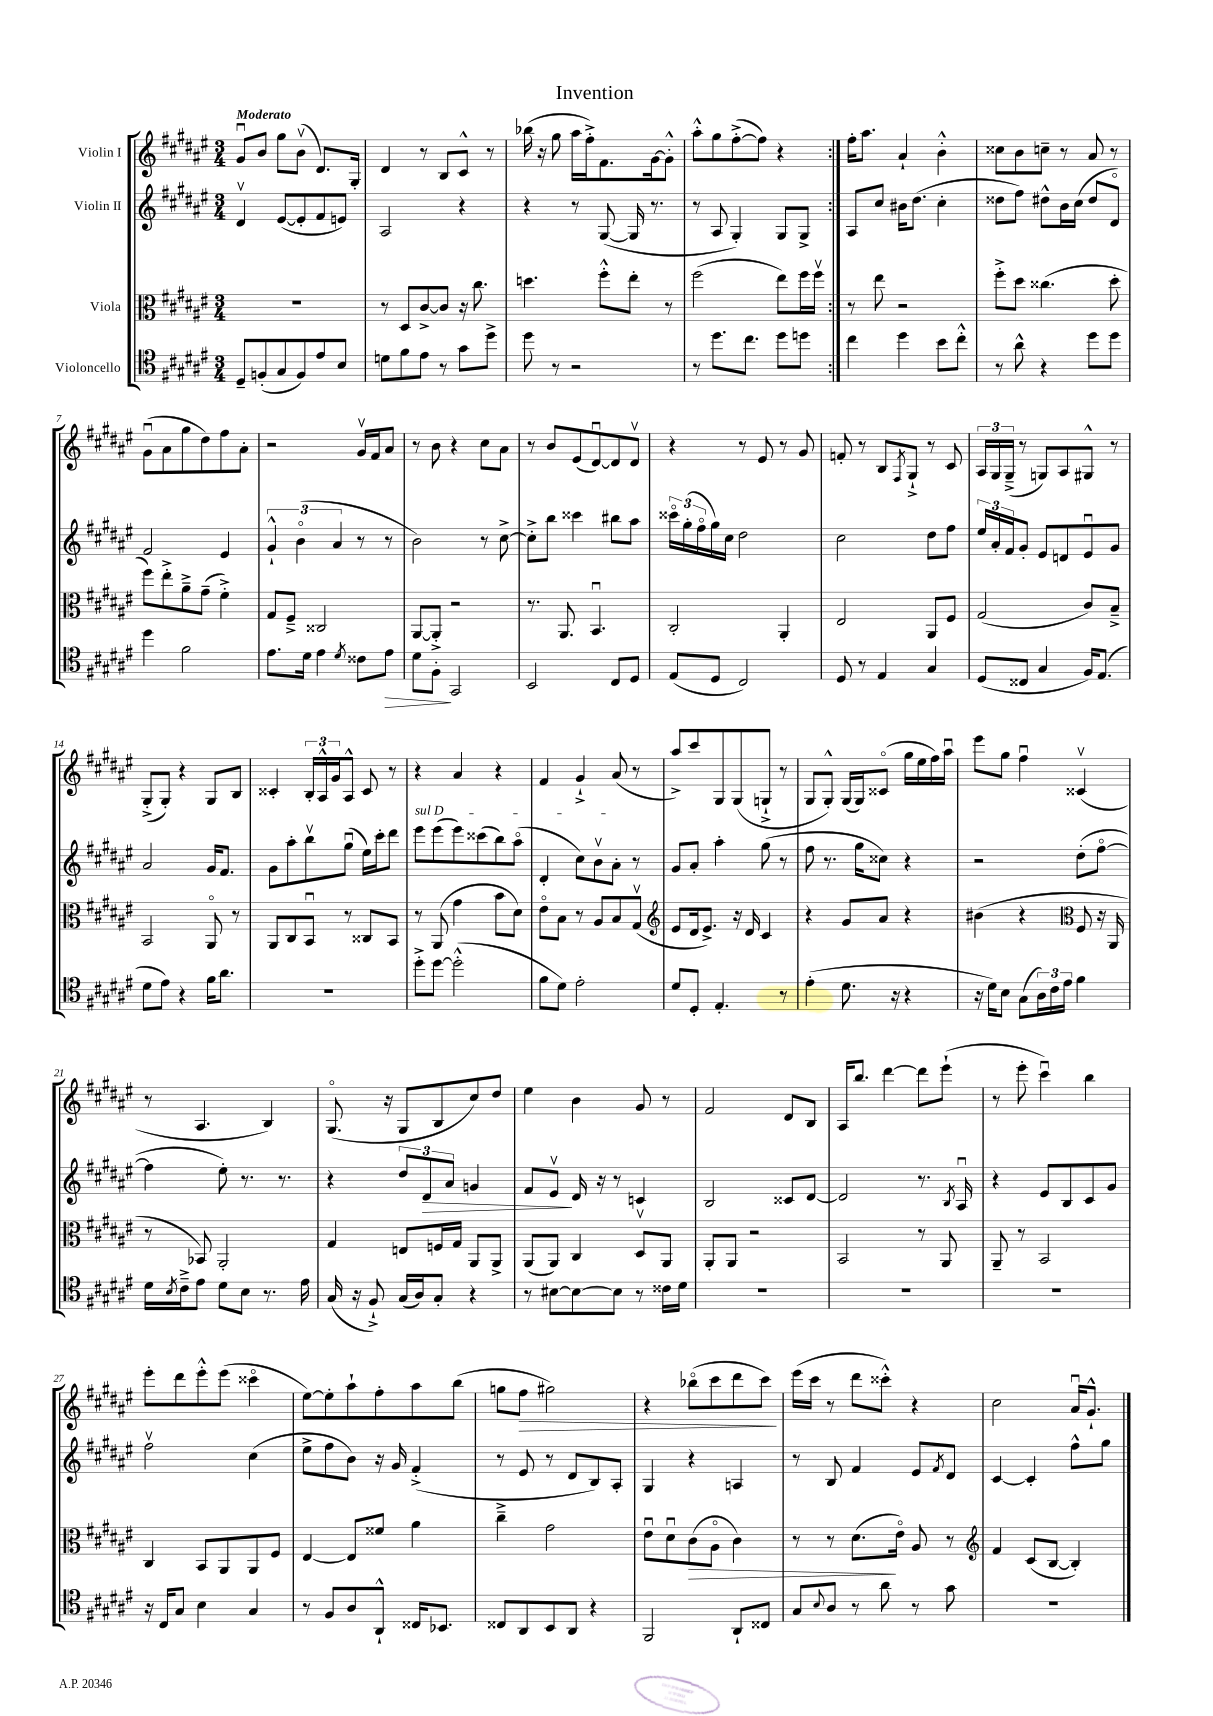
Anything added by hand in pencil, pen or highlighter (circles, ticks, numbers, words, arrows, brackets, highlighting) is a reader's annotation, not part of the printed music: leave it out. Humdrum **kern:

**kern	**kern	**kern	**kern
*staff4	*staff3	*staff2	*staff1
*clefC4	*clefC3	*clefG2	*clefG2
*k[f#c#g#d#a#e#]	*k[f#c#g#d#a#e#]	*k[f#c#g#d#a#e#]	*k[f#c#g#d#a#e#]
*M3/4	*M3/4	*M3/4	*M3/4
8D#~	2.r	4d#v	8g#u
(8F'	.	.	8b
8G#	.	([8e#	8gg#
8F)	.	8e#']	(8bv
8e#	.	8f#	8.d#)
8B	.	8e)	.
.	.	.	16G#'
=	=	=	=
8d	8r	2A#	4d#
8f#	8D#	.	.
8e#	[8c#^	.	8r
8r	8c#]	.	8B
8g#	16r	4r	8c#^^
.	8.cc#	.	.
8dd#^	.	.	8r
=	=	=	=
8dd#	4.dd	4r	(16bb-
.	.	.	16r
8r	.	.	8gg#
2r	.	8r	16aa#
.	.	.	16ff#'^)
.	8ff#'^^	([8G#	8.f#
.	8ee#'	16G#]	.
.	.	8.r	[16g#
.	8r	.	8g#'^^]
=	=	=	=
8r	(2ff#	8r	8aa#'^^
8.dd#	.	8A#	8gg#
.	.	4G#')	([8ff#'^
8.cc#	.	.	.
.	.	.	8ff#])
8dd#	8ee#)	8G#	4r
8dd	16ff#	8G#^	.
.	16ff#v	.	.
=:|!	=:|!	=:|!	=:|!
4cc#	8r	8A#	16ff#'
.	.	.	8.aa#
.	8ee#	8cc#	.
4dd#	2r	16b#	4a#`
.	.	(8.dd#	.
8b	.	4cc#'	4b'^^
8cc#'^^	.	.	.
=	=	=	=
8r	8ff#'^	8dd##	8cc##
8a#^^	8dd#	8ff#)	8b
4r	(4.cc##	8dd#^^	8cc~
.	.	16b	8r
.	.	(16cc#	.
8dd#	.	8dd#	8a#
8dd#	8dd#'	8d#o)	8r
=	=	=	=
4dd#	8ff#)	2f#	(8g#u
.	8ee#'^	.	8a#
2f#	8a#~^	.	8gg#
.	(8g#~	.	8dd#)
.	4f#'^)	4e#	8ff#
.	.	.	8a#'
=	=	=	=
8.e#	8G#	6g#`^^	2r
.	8F#~^	.	.
.	.	(6bo	.
16d#	.	.	.
4e#	2C##	.	.
.	.	6a#	.
8qd#	.	.	.
8c##	.	8r	16g#v
.	.	.	16f#
8e#	.	8r	8a#
=	=	=	=
8d#	[8AA#	2b)	8r
8F#'	8AA#'^]	.	8b
2GG#	2r	.	4r
.	.	8r	8cc#
.	.	[8cc#^	8a#
=	=	=	=
2BB	8.r	8cc#'^]	8r
.	.	8bb	8b
.	8.AA#	.	.
.	.	4ccc##	(8e#
.	4.BBu	.	[8d#u)
8C#	.	8bb#	8d#]
8D#	.	8aa#	8d#v
=	=	=	=
(8E#	2C#'	24ccc##o	4r
.	.	(24gg#'	.
.	.	24ff#o	.
8D#	.	16gg#)	.
.	.	16cc#	.
2C#)	.	2dd#	8r
.	.	.	8e#
.	4AA#'	.	8r
.	.	.	8g#
=	=	=	=
8D#	2E#	2cc#	8f'
8r	.	.	8r
4E#	.	.	8B
.	.	.	8qF#
.	.	.	8G#`^
4G#	8AA#	8dd#	8r
.	8F#	8ff#	8c#
=	=	=	=
(8D#	(2G#	24ee#	24A#
.	.	24a#'	24G#
.	.	24f#	(24G#~^
8C##	.	8g#'	8r
4G#	.	8e#	8G)
.	.	8d	8A#
16F#)	8c#)	8e#u	8G#^^
(8.E#	.	.	.
.	8B~^	8g#	8r
=	=	=	=
8d#	2BB	2a#	(8G#'^
8e#)	.	.	8G#')
4r	.	.	4r
16f#	8AA#o	16g#	8G#
8.a#	.	8.f#	.
.	8r	.	8B
=	=	=	=
2.r	8AA#	8g#	4c##'
.	8C#	8aa#'	.
.	8BBu	8bbv	24B'
.	.	.	24A#^^
.	.	.	24g#
.	8r	(8gg#u	8A#^^
.	8C##	16ee#)	8c##
.	.	16ccc#'	.
.	8BB	8ddd#	8r
=	=	=	=
8dd#'^	8r	8eee#	4r
[8dd#	(8AA#	(8eee#	.
(2dd#'^^]	4g#	8eee#)	4a#
.	.	(8ccc##	.
.	8b	8bb)	4r
.	8d#)	(8aa#o	.
=	=	=	=
8f#	8e#o	4d#'	4f#
8d#)	8B	.	.
2e#'	8r	8cc#)	4g#`^
.	8A#	8bv	.
.	8B	8a#'	(8a#
.	(8G#v	8r	8r
=	=	=	=
*	*clefG2	*	*
8d#	8e#	8g#	8aa#^)
8D#'	16d#	8a#'	8ccc#
.	8.e#^)	.	.
4.E#'	.	4aa#'	8G#
.	16r	.	(8G#
.	16d#	.	.
.	4c#	(8gg#	8G`^
8r	.	8r	8r
=	=	=	=
(4e#'	4r	8ff#	8G#
.	.	8.r	8G#'^^)
8.d#	8g#	.	(16G#
.	.	16gg#	16G#)
.	8a#	8cc##)	(8c##o
16r	.	.	.
4r	4r	4r	16gg#
.	.	.	16ee#
.	.	.	16ff#)
.	.	.	16aa#u
=	=	=	=
16r	(4b#	2r	8eee#
16d#)	.	.	.
8B	.	.	8gg#
(8G#	4r	.	4ff#u
24A#)	.	.	.
24c#	.	.	.
24e#	.	.	.
*	*clefC3	*	*
4f#	8F#	(8dd#'	(4c##v
.	16r	[8ff#o	.
.	16AA#	.	.
=	=	=	=
16d#	8r	4ff#]	8r
8qB	.	.	.
16c#~^	.	.	.
8e#	8BB-)	.	4.A#
8d#	2AA#'	8ee#')	.
8B	.	8.r	.
8.r	.	.	4B)
.	.	8.r	.
16e#	.	.	.
=	=	=	=
(16G#	4G#	4r	(8.G#o
16r	.	.	.
8F#`^)	.	.	.
.	.	.	16r
(16G#	8E	12dd#	8G#
16A#)	.	.	.
.	.	12d#	.
8G#'	16F	.	8B
.	.	12a#	.
.	16G#	.	.
4r	8AA#	4g	8cc#)
.	8AA#^	.	8dd#
=	=	=	=
8r	(8AA#	8f#	4ee#
[8B#	8AA#)	8e#v	.
8B#_	4C#	16d#	4b
.	.	16r	.
8B#]	.	8r	.
8r	8D#v	4c	8g#
16c##	8AA#	.	8r
16d#	.	.	.
=	=	=	=
2.r	8AA#'	2B	2f#
.	8AA#	.	.
.	2r	.	.
.	.	8c##	8d#
.	.	[8d#	8B
=	=	=	=
2.r	2BB	2d#]	16A#
.	.	.	8.bb
.	.	.	[4ddd#
.	8r	8.r	8ddd#]
.	8AA#	.	(8eee#`
.	.	8qB	.
.	.	16A#u	.
=	=	=	=
2.r	8AA#~	4r	8r
.	8r	.	8eee#'
.	2BB	8e#	4ccc#u)
.	.	8B	.
.	.	8c#	4bb
.	.	8g#	.
=	=	=	=
16r	4C#	2ff#v	8eee#'
16C#	.	.	.
8G#	.	.	8ddd#
4B	8BB	.	8eee#'^^
.	8AA#	.	(8eee#
4G#	8AA#	(4cc#	4ccc##o
.	8F#	.	.
=	=	=	=
8r	[4E#	8ee#^	[8ee#)
8F#	.	8ff#	8ee#']
8A#	8E#]	8b)	8aa#`
8AA#`^^	8f##	16r	8ff#'
.	.	16g#	.
16C##	4a#	(4f#'^	8aa#
8.BB-	.	.	.
.	.	.	(8bb
=	=	=	=
8C##	4cc#~^	8r	8gg
8AA#	.	8e#	8ff#
8BB	2g#	8r	2gg#)
8AA#	.	8d#	.
4r	.	8B)	.
.	.	8A#'	.
=	=	=	=
2FF#	8e#u	4G#	4r
.	8d#u	.	.
.	(8c#	4r	(8bb-o
.	8A#o	.	8ccc#
8AA#`	4c#)	4A	8ddd#
8C##	.	.	8ccc#)
=	=	=	=
8G#	8r	8r	(16eee#
.	.	.	16ccc#
8qqB	.	.	.
8A#	8r	8B	8r
8r	(8.d#	4f#	8ddd#
8a#	.	.	8ccc##'^^)
.	16e#o)	.	.
8r	8A#	8e#	4r
.	.	8qf#	.
8g#	8r	8d#	.
=	=	=	=
*	*clefG2	*	*
2.r	4f#	[4c#	2cc#
.	(8c#	4c#']	.
.	[8B	.	.
.	4B'])	8ff#^^	16a#u
.	.	.	8.g#`^^
.	.	8gg#	.
==	==	==	==
*-	*-	*-	*-
